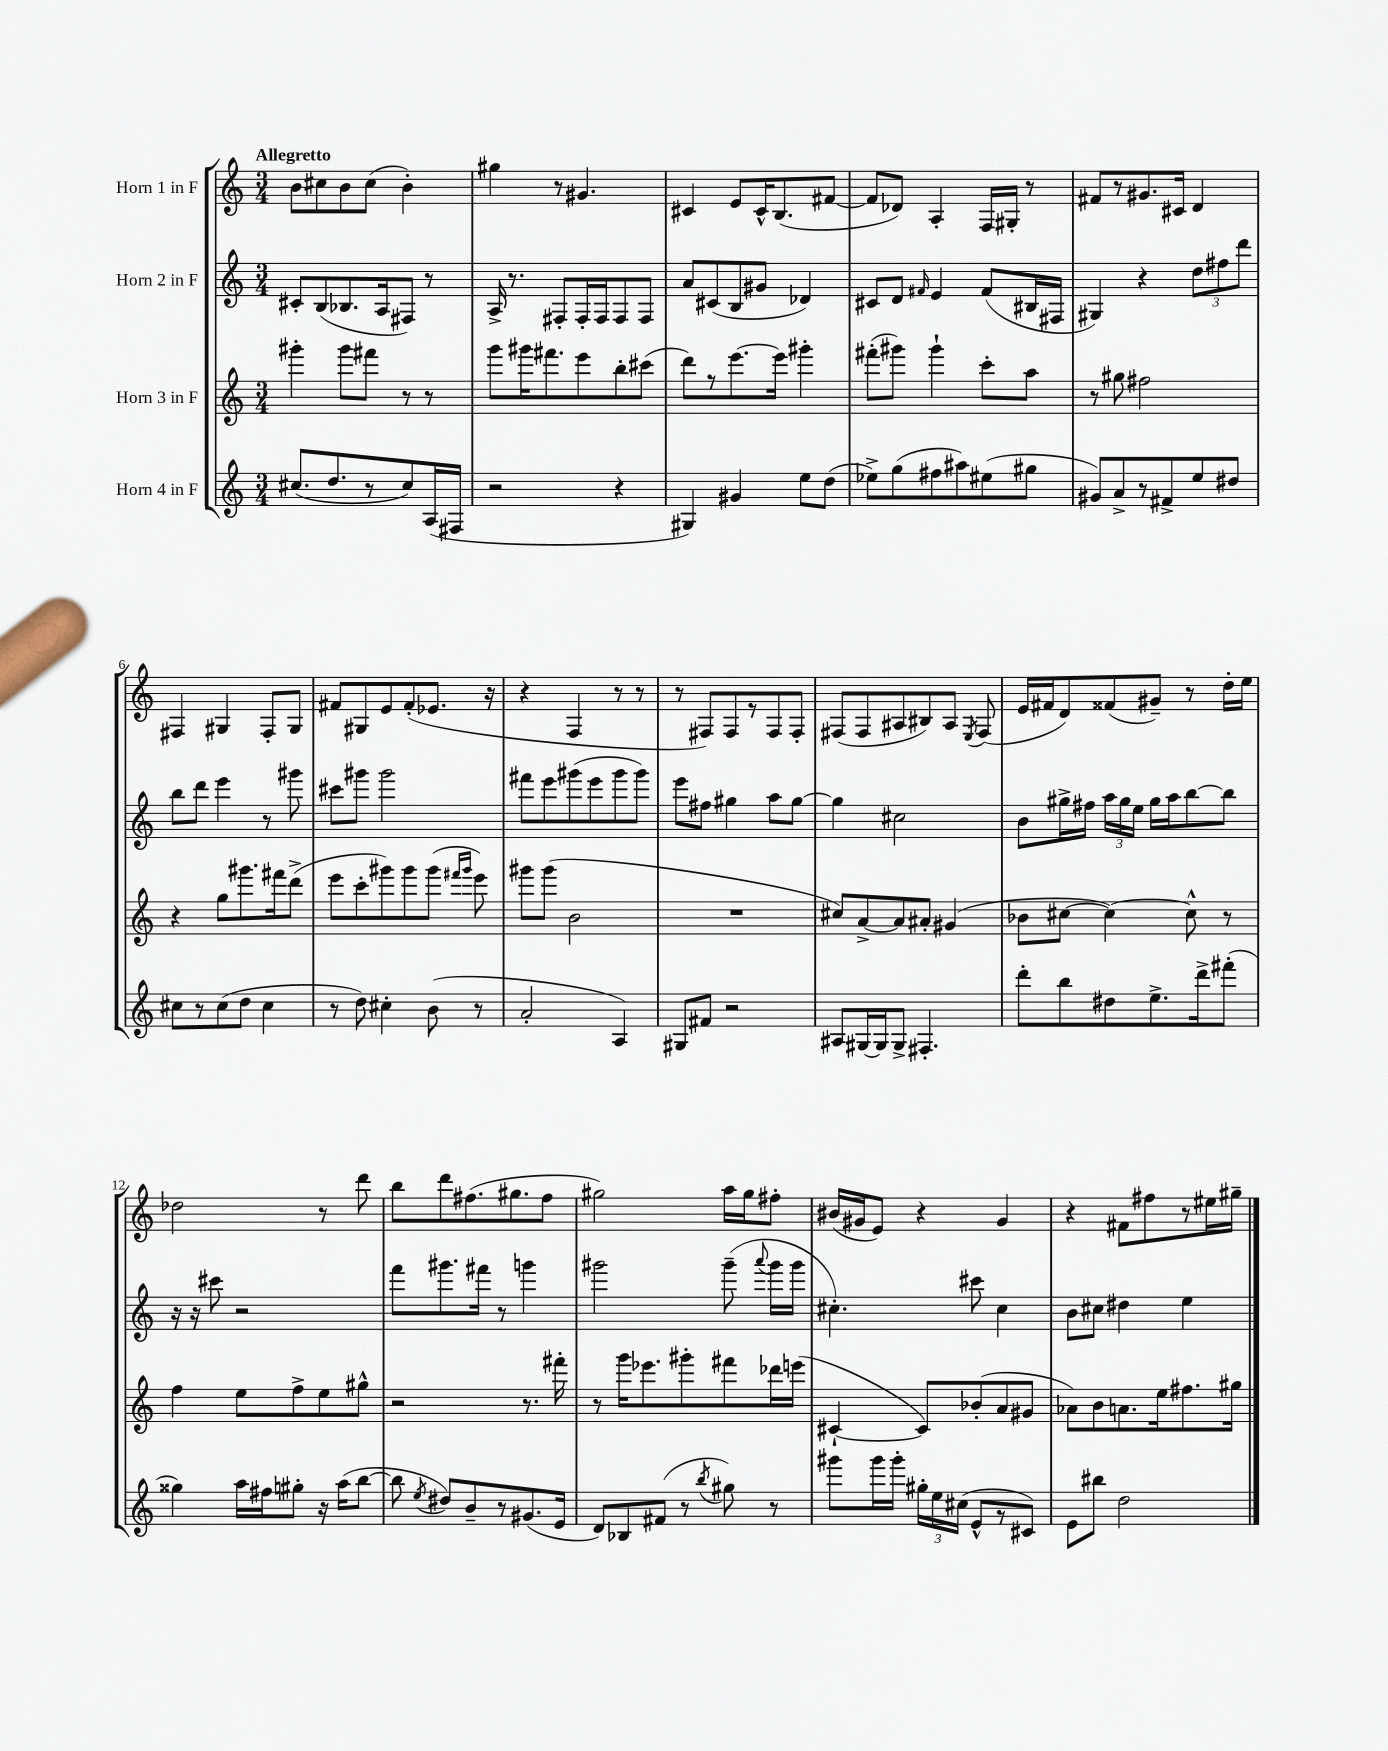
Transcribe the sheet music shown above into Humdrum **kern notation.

**kern	**kern	**kern	**kern
*staff4	*staff3	*staff2	*staff1
*clefG2	*clefG2	*clefG2	*clefG2
*k[]	*k[]	*k[]	*k[]
*M3/4	*M3/4	*M3/4	*M3/4
(8.cc#	4ggg#'	8c#'	8b
.	.	(8B	8cc#
8.dd	.	.	.
.	8ggg#	8.B-	8b
8r	8fff#	.	(8cc#
.	.	16A	.
8cc#)	8r	8F#)	4b')
(16A	8r	8r	.
16F#	.	.	.
=	=	=	=
2r	8ggg	16A^	4gg#
.	.	8.r	.
.	16ggg#	.	.
.	8.fff#	.	.
.	.	8F#'	8r
.	8eee	16F#'	4.g#
.	.	16F#	.
4r	8bb'	8F#	.
.	(8ccc#	8F#	.
=	=	=	=
4G#)	8ddd)	8a	4c#
.	8r	(8c#	.
4g#	[8.eee	8B	8e
.	.	8g#	16c#^^
.	16eee]	.	(8.B
8ee	4ggg#'	4d-)	.
(8dd	.	.	[8f#
=	=	=	=
8ee-^)	(8fff#'	8c#	8f#]
(8gg	8ggg#)	8d	8d-)
.	.	16qqf#	.
8ff#	4ggg#`	4e	4A'
8aa#)	.	.	.
(8ee#	8ccc'	(8f#	16F
.	.	.	16G#'
8gg#	8aa	16B#	8r
.	.	16F#	.
=	=	=	=
8g#)	8r	4G#)	8f#
8a^	8gg#	.	8r
8r	2ff#	4r	8.g#
8f#^	.	.	.
.	.	.	16c#
8ee	.	12dd	4d
.	.	12ff#	.
8dd#	.	.	.
.	.	12ddd	.
=	=	=	=
8cc#	4r	8bb	4F#
8r	.	8ddd	.
(8cc#	8gg	4eee	4G#
8dd	8.ggg#	.	.
4cc#	.	8r	8F#'
.	16fff#	.	.
.	(8ddd^	8ggg#	8G#
=	=	=	=
8r	8eee	8ccc#	8f#
8dd)	8ccc'	8ggg#	8G#
4cc#'	8ggg#)	2ggg#	8e
.	8ggg#	.	(8f#'
(8b	(8ggg#	.	8.e-
.	16qqfff#	.	.
.	16qqggg#	.	.
8r	8eee)	.	.
.	.	.	16r
=	=	=	=
2a'	8ggg#	8fff#	4r
.	(8ggg#	8eee	.
.	2b	(8ggg#	4F
.	.	8eee	.
4A)	.	8ggg#	8r
.	.	8ggg#)	8r
=	=	=	=
8G#	2.r	8eee	8r
8f#	.	8ff#	8F#)
2r	.	4gg#	8F#
.	.	.	8r
.	.	8aa	8F#
.	.	[8gg#	8F#'
=	=	=	=
8A#	8cc#)	4gg#]	(8F#
[16G#	[8a^	.	8F#
16G#]	.	.	.
8G#^	8a]	2cc#	8A#
4.F#'	8a#'	.	8B#)
.	(4g#	.	8A#
.	.	.	8qE
.	.	.	(8F#
=	=	=	=
8ddd'	8b-	8b	16e
.	.	.	16f#
8bb	[8cc#	16gg#^	8d)
.	.	16ff#	.
8dd#	4cc#_)	24aa	(8f##
.	.	24gg#	.
.	.	24ee	.
8.ee^	.	16gg#	8g#~)
.	.	16aa	.
.	8cc#^^]	[8bb	8r
16ddd^	.	.	.
(8fff#'	8r	8bb]	16dd'
.	.	.	16ee
=	=	=	=
4gg##)	4ff	16r	2dd-
.	.	16r	.
.	.	8ccc#	.
16aa	8ee	2r	.
16ff#	.	.	.
8gg#'	8ff^	.	.
16r	8ee	.	8r
(16aa	.	.	.
[8bb	8gg#^^	.	8ddd
=	=	=	=
8bb]	2r	8fff	8bb
8qee	.	.	.
8dd#)	.	8.ggg#	8ddd
8b~	.	.	(8.ff#
.	.	16fff#	.
8r	.	8r	.
.	.	.	8.gg#
(8.g#	8.r	4ggg	.
.	.	.	8ff#
16e	16fff#'	.	.
=	=	=	=
8d)	8r	2ggg#	2gg#)
8B-	16ggg	.	.
.	8.eee-	.	.
(8f#	.	.	.
8r	8ggg#'	.	.
8qbb	.	.	.
8gg#)	8fff#	(8ggg#~	16aa
.	.	.	16gg#
.	.	8qqaaa	.
8r	16ddd-	16ggg#	8ff#'
.	(16eee	16ggg#	.
=	=	=	=
8ggg#	[4c#`	4.cc#')	(16b#
.	.	.	16g#
16ggg#	.	.	8e)
16ggg#'	.	.	.
24gg#'	8c#])	.	4r
24ee	.	.	.
(24cc#	.	.	.
8e^^	(8b-'	8ccc#	.
8r	8a	4cc#	4g#
8c#)	8g#	.	.
=	=	=	=
8e	8a-)	8b	4r
8bb#	8b	8cc#	.
2dd	8.a	4dd#	8f#
.	.	.	8ff#
.	16ee	.	.
.	8.ff#	4ee	8r
.	.	.	16ee#
.	16gg#	.	16gg#~
==	==	==	==
*-	*-	*-	*-
